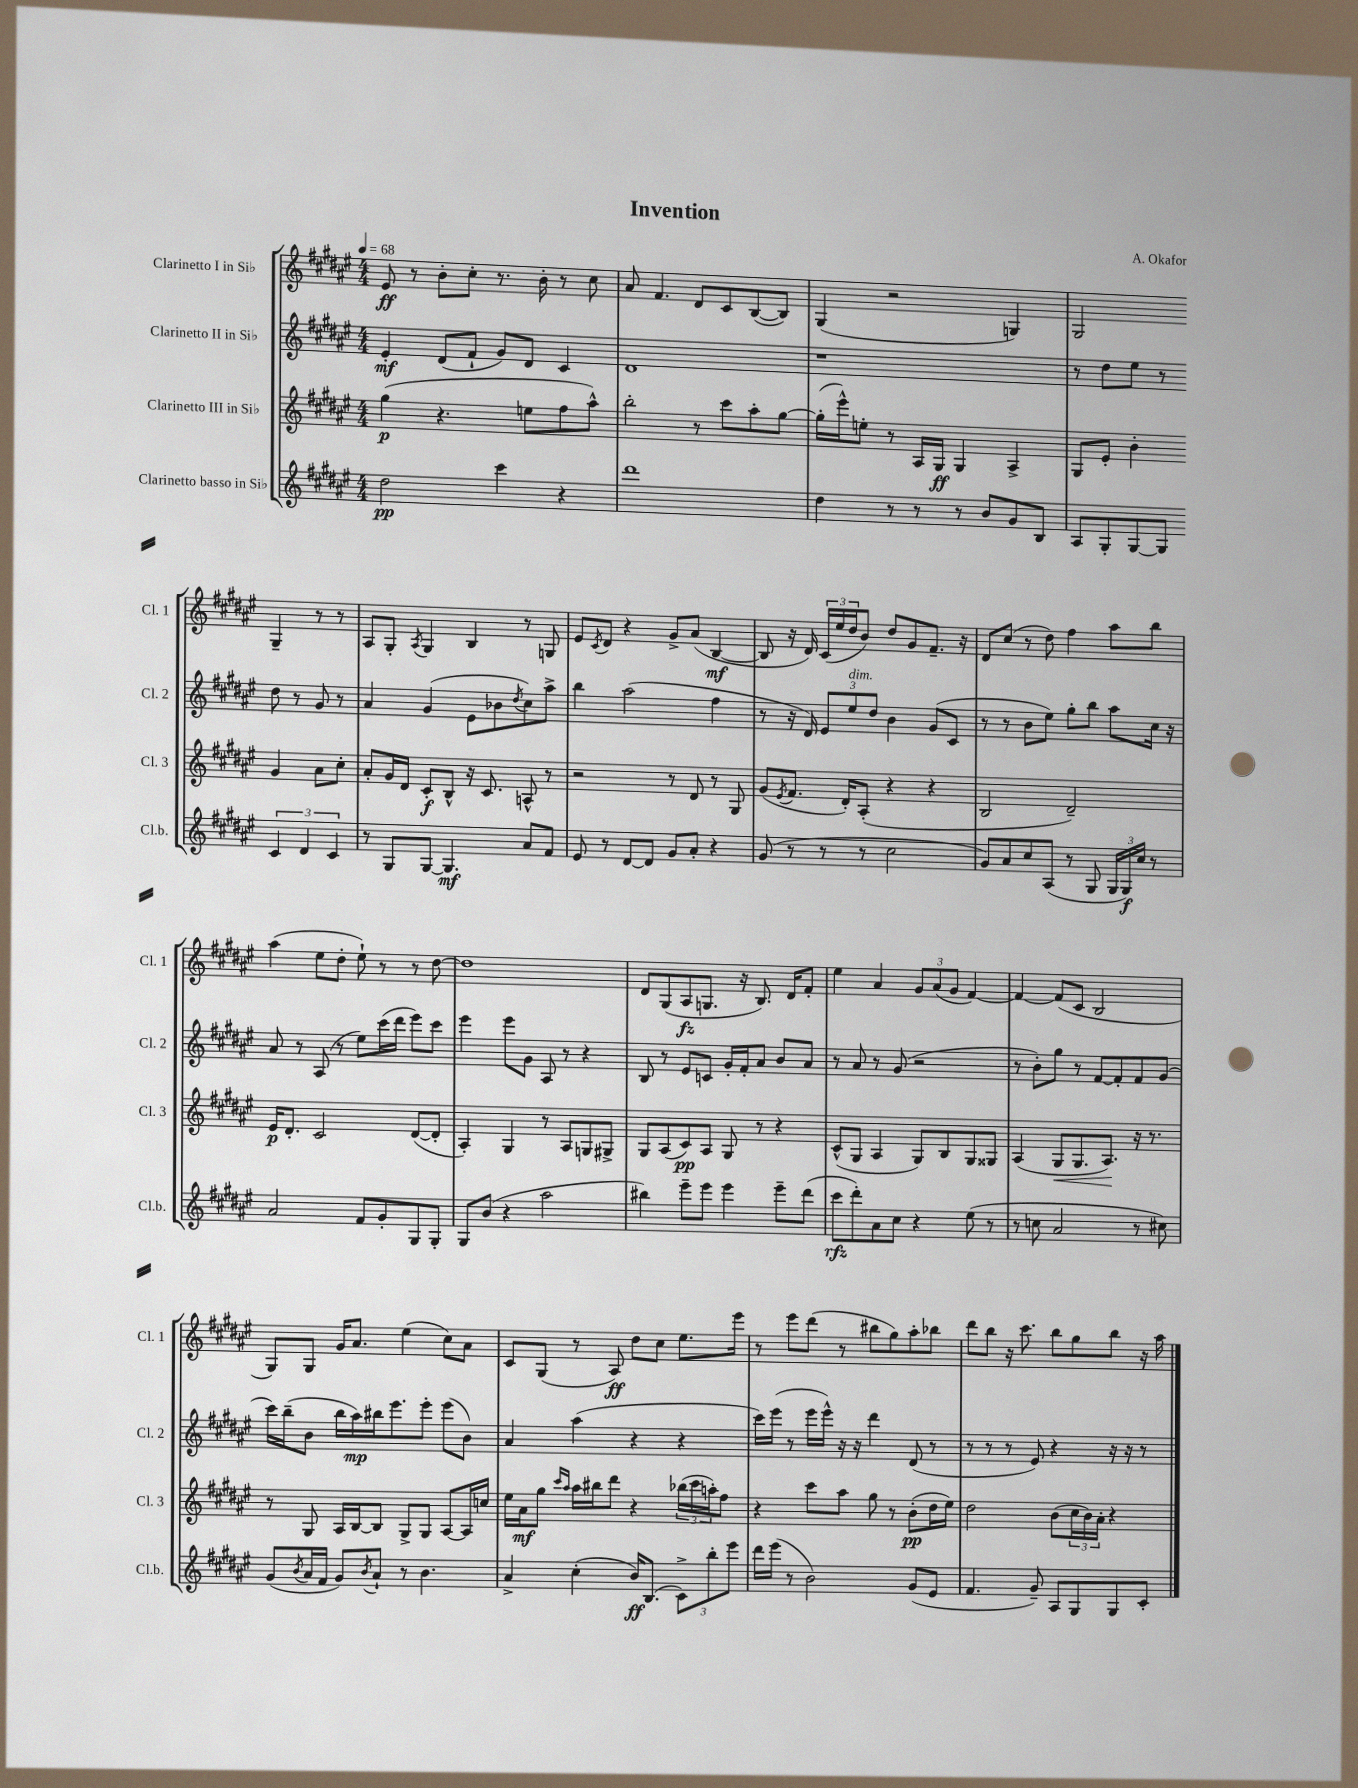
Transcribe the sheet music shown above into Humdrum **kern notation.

**kern	**dynam	**kern	**dynam	**kern	**dynam	**kern	**dynam
*part4	*part4	*part3	*part3	*part2	*part2	*part1	*part1
*staff4	*staff4	*staff3	*staff3	*staff2	*staff2	*staff1	*staff1
*I"Clarinetto basso in Si♭	*	*I"Clarinetto III in Si♭	*	*I"Clarinetto II in Si♭	*	*I"Clarinetto I in Si♭	*
*I'Cl.b.	*	*I'Cl. 3	*	*I'Cl. 2	*	*I'Cl. 1	*
*clefG2	*	*clefG2	*	*clefG2	*	*clefG2	*
*k[f#c#g#d#a#e#]	*	*k[f#c#g#d#a#e#]	*	*k[f#c#g#d#a#e#]	*	*k[f#c#g#d#a#e#]	*
*M4/4	*	*M4/4	*	*M4/4	*	*M4/4	*
*MM68	*	*MM68	*	*MM68	*	*MM68	*
=1	=1	=1	=1	=1	=1	=1	=1
2dd#\	pp	(4gg#\	p	4e#'/	mf	8e#/	ff
.	.	.	.	.	.	8r	.
.	.	4.r	.	(8d#/L	.	8b'\L	.
.	.	.	.	8f#`/J	.	8cc#'\J	.
4ccc#\	.	.	.	8g#/L)	.	8.r	.
.	.	8een\L	.	8d#/J	.	.	.
.	.	.	.	.	.	16b'\	.
4r	.	8ff#\	.	4c#/	.	8r	.
.	.	8aa#^^\J)	.	.	.	8cc#\	.
=2	=2	=2	=2	=2	=2	=2	=2
1ddd#	.	2bb'\	.	1d#	.	8a#/	.
.	.	.	.	.	.	4.f#/	.
.	.	8r	.	.	.	8d#/L	.
.	.	8ccc#\L	.	.	.	8c#/	.
.	.	8aa#'\	.	.	.	([8B/	.
.	.	[8gg#\J	.	.	.	8B/J])	.
=3	=3	=3	=3	=3	=3	=3	=3
4dd#\	.	(16gg#'\LL]	.	1r	.	(4G#/	.
.	.	16eee#^^\J)	.	.	.	.	.
.	.	8een'\J	.	.	.	.	.
8r	.	8r	.	.	.	2r	.
8r	.	16A#/LL	.	.	.	.	.
.	.	16G#/JJ	ff	.	.	.	.
8r	.	4G#/	.	.	.	.	.
8b/L	.	.	.	.	.	.	.
8g#/	.	4A#^/	.	.	.	4Gn/)	.
8B/J	.	.	.	.	.	.	.
=4	=4	=4	=4	=4	=4	=4	=4
8A#/L	.	8G#/L	.	8r	.	2G#/	.
8G#'/	.	8e#'/J	.	8dd#\L	.	.	.
[8G#/	.	4b'\	.	8ee#\J	.	.	.
8G#/J]	.	.	.	8r	.	.	.
6c#/	.	4g#/	.	8dd#\	.	4G#~/	.
.	.	.	.	8r	.	.	.
6d#/	.	.	.	.	.	.	.
.	.	8a#\L	.	8g#/	.	8r	.
6c#/	.	.	.	.	.	.	.
.	.	8cc#'\J	.	8r	.	8r	.
!!LO:LB:g=z
=5	=5	=5	=5	=5	=5	=5	=5
8r	.	8a#'/L	.	4a#/	.	8A#/L	.
8G#/L	.	16g#/L	.	.	.	8G#'/J	.
.	.	16d#/JJ	.	.	.	.	.
.	.	.	.	.	.	8qA#/	.
[8G#/J	.	8c#'/L	f	(4g#/	.	4G#/	.
4.G#/]	mf	8B^^/J	.	.	.	.	.
.	.	16r	.	8e#\L	.	4B/	.
.	.	8.c#/	.	.	.	.	.
.	.	.	.	8b-X\	.	.	.
.	.	.	.	8qdd#/	.	.	.
8a#/L	.	8An^^/	.	8cc#\)	.	8r	.
8f#/J	.	8r	.	8aa#^\J	.	8Gn/	.
=6	=6	=6	=6	=6	=6	=6	=6
8e#/	.	2r	.	4bb\	.	8e#/L	.
.	.	.	.	.	.	8qc#/	.
8r	.	.	.	.	.	8d#/J	.
[8d#/L	.	.	.	(2aa#\	.	4r	.
8d#/J]	.	.	.	.	.	.	.
8g#/L	.	8r	.	.	.	8g#^/L	.
8a#'/J	.	8d#/	.	.	.	(8a#/J	.
4r	.	8r	.	4ff#\	.	[4B/	mf
.	.	8G#/	.	.	.	.	.
=7	=7	=7	=7	=7	=7	=7	=7
(8g#/	.	(8g#/L	.	8r	.	8B/]	.
.	.	8qe#/	.	.	.	.	.
8r	.	8.f#/J	.	16r	.	16r	.
.	.	.	.	16d#/)	.	16d#/)	.
8r	.	.	.	12e#/L	.	(24c#/LL	.
.	.	.	.	.	.	24ee#/	.
.	.	16d#'/KL)	.	.	.	.	.
!	!	!	!	!LO:TX:a:i:t=dim.	!	!	!
.	.	.	.	12ee#/	.	24dd#/J	.
8r	.	(8A#'/J	.	.	.	8b/J)	.
.	.	.	.	12dd#/J	.	.	.
2cc#\	.	4r	.	4b\	.	8dd#/L	.
.	.	.	.	.	.	8g#/	.
.	.	4r	.	(8g#/L	.	8.f#~/J	.
.	.	.	.	8c#/J	.	.	.
.	.	.	.	.	.	16r	.
=8	=8	=8	=8	=8	=8	=8	=8
8g#/L)	.	2B/	.	8r	.	8d#/L	.
8a#/	.	.	.	8r	.	(8cc#/J	.
8cc#/	.	.	.	8b\L	.	8r	.
(8A#/J	.	.	.	8ee#\J)	.	8dd#\)	.
8r	.	2d#~/)	.	8gg#'\L	.	4ff#\	.
8G#/	.	.	.	8bb\J	.	.	.
24G#/LL	.	.	.	8aa#\L	.	8aa#\L	.
24G#/)	f	.	.	.	.	.	.
24cc#/JJ	.	.	.	.	.	.	.
8r	.	.	.	16cc#\Jk	.	8bb\J	.
.	.	.	.	16r	.	.	.
!!LO:LB:g=z
=9	=9	=9	=9	=9	=9	=9	=9
2a#/	.	16e#/KL	p	8a#/	.	(4aa#\	.
.	.	8.d#'/J	.	.	.	.	.
.	.	.	.	8r	.	.	.
.	.	2c#/	.	(8A#/	.	8ee#\L	.
.	.	.	.	8r	.	8dd#'\J	.
8f#/L	.	.	.	8ee#\L)	.	8ee#`\)	.
8g#'/	.	.	.	(16ccc#\L	.	8r	.
.	.	.	.	16ddd#\JJ	.	.	.
8G#/	.	([8d#/L	.	8eee#\L)	.	8r	.
8G#'/J	.	8d#'/J]	.	8ccc#\J	.	[8dd#\	.
=10	=10	=10	=10	=10	=10	=10	=10
8G#/L	.	4A#'/)	.	4eee#\	.	1dd#]	.
(8b/J	.	.	.	.	.	.	.
4r	.	4G#/	.	8eee#\L	.	.	.
.	.	.	.	8g#\J	.	.	.
2aa#\	.	8r	.	8A#/	.	.	.
.	.	8A#/L	.	8r	.	.	.
.	.	8Gn/	.	4r	.	.	.
.	.	8G#X^/J	.	.	.	.	.
=11	=11	=11	=11	=11	=11	=11	=11
4bb#X\)	.	8G#/L	.	8B/	.	8d#/L	.
.	.	(8A#/	.	8r	.	(8G#/	.
8eee#~\L	.	8c#/)	pp	8e#/L	.	8A#/	fz
8eee#\J	.	8A#/J	.	8cn/J	.	8.Gn/J	.
4eee#\	.	8G#/	.	16g#'/LL	.	.	.
.	.	.	.	16f#'/J	.	16r	.
.	.	8r	.	8a#/J	.	8.B/)	.
8eee#~\L	.	4r	.	8b/L	.	.	.
.	.	.	.	.	.	16d#/KL	.
(8ddd#\J	.	.	.	8a#/J	.	8f#'/J	.
=12	=12	=12	=12	=12	=12	=12	=12
8ccc#\L	rfz	(8c#^^/L	.	8r	.	4ee#\	.
8ddd#'\)	.	8G#/J	.	8a#/	.	.	.
8a#\	.	4A#/	.	8r	.	4a#/	.
8cc#\J	.	.	.	(8g#/	.	.	.
4r	.	8G#/L)	.	2r	.	12g#/L	.
.	.	.	.	.	.	(12a#/	.
.	.	8B/	.	.	.	.	.
.	.	.	.	.	.	12g#/J	.
(8ee#\	.	8G#/	.	.	.	[4f#/)	.
8r	.	8G##X/J	.	.	.	.	.
=13	=13	=13	=13	=13	=13	=13	=13
8r	.	(4A#/	.	8r	.	4f#/_	.
8ccn\	.	.	.	8b'\L)	.	.	.
!	!	!	!LO:HP:b	!	!	!	!
2a#/	.	8G#/L	<	8gg#\J	.	(8f#/L]	.
.	.	8.G#/	.	8r	.	8c#/J	.
.	.	.	.	[8f#/L	.	2B/	.
.	.	8.A#/J)	.	.	.	.	.
.	.	.	.	8f#'/]	.	.	.
8r	.	16r	[	8f#/	.	.	.
.	.	8.r	.	.	.	.	.
8cc#X\)	.	.	.	(8g#/J	.	.	.
!!LO:LB:g=z
=14	=14	=14	=14	=14	=14	=14	=14
(8g#/L	.	8r	.	16ccc#\LL)	.	8G#/L)	.
.	.	.	.	(16bb~\J	.	.	.
8qb/	.	.	.	.	.	.	.
16a#/L	.	8G#/	.	8b\J	.	8G#/J	.
16f#/JJ	.	.	.	.	.	.	.
8g#/L)	.	16A#/LL	.	16bb\LL	.	16g#/KL	.
.	.	[16B/J	.	16aa#\)	mp	8.a#/J	.
8qb/	.	.	.	.	.	.	.
8a#`/J	.	8B/J]	.	16bb#X\J	.	.	.
.	.	.	.	8.eee#\	.	.	.
8r	.	8G#^/L	.	.	.	(4ee#\	.
4.b\	.	8G#/J	.	8eee#'\J	.	.	.
.	.	[8A#/L	.	(8eee#\L	.	8cc#\L)	.
.	.	16A#/L]	.	8b\J)	.	8a#\J	.
.	.	16ccn/JJ	.	.	.	.	.
=15	=15	=15	=15	=15	=15	=15	=15
4a#^/	.	16ee#\LL	.	4a#/	.	8c#/L	.
.	.	16a#\J	mf	.	.	.	.
.	.	8gg#\J	.	.	.	(8G#/J	.
.	.	16qqccc#/LL	.	.	.	.	.
.	.	16qqaa#/JJ	.	.	.	.	.
(4cc#'\	.	16aa#\LL	.	(4aa#\	.	8r	.
.	.	16bb#X\J	.	.	.	.	.
.	.	8ddd#\J	.	.	.	8A#/)	ff
16b/KL)	ff	4r	.	4r	.	8dd#\L	.
(8.B/J	.	.	.	.	.	.	.
.	.	.	.	.	.	8cc#\J	.
12c#^\L)	.	(24bb-X\LL	.	4r	.	8.ee#\L	.
.	.	24ccc#\	.	.	.	.	.
12bb'\	.	24aan'\J)	.	.	.	.	.
.	.	8ff#\J	.	.	.	.	.
12eee#\J	.	.	.	.	.	.	.
.	.	.	.	.	.	16eee#\Jk	.
=16	=16	=16	=16	=16	=16	=16	=16
16ddd#\LL	.	4r	.	16ccc#\LL)	.	8r	.
(16eee#\JJ	.	.	.	(16eee#\JJ	.	.	.
8r	.	.	.	8r	.	8eee#\L	.
2b\)	.	8ccc#\L	.	16eee#\LL	.	(8ddd#\J	.
.	.	.	.	16eee#^^\JJ)	.	.	.
.	.	8aa#\J	.	16r	.	8r	.
.	.	.	.	16r	.	.	.
.	.	8gg#\	.	4ddd#\	.	8bb#X\L	.
.	.	8r	.	.	.	8gg#\)	.
(8g#/L	.	(8b'\L	pp	(8d#/	.	8aa#'\	.
8e#/J	.	16dd#\L	.	8r	.	8bb-X\J	.
.	.	16ee#\JJ)	.	.	.	.	.
=17	=17	=17	=17	=17	=17	=17	=17
4.f#/	.	2dd#\	.	8r	.	8ddd#\L	.
.	.	.	.	8r	.	8bb\J	.
.	.	.	.	8r	.	16r	.
.	.	.	.	.	.	8.ccc#\	.
8g#~/)	.	.	.	8e#/)	.	.	.
8A#/L	.	(8b\L	.	4r	.	8bb\L	.
8G#/	.	24cc#\L	.	.	.	8gg#\	.
.	.	24b\)	.	.	.	.	.
.	.	24a#'\JJ	.	.	.	.	.
8G#/	.	4r	.	16r	.	8bb\J	.
.	.	.	.	16r	.	.	.
8c#'/J	.	.	.	8r	.	16r	.
.	.	.	.	.	.	16aa#\	.
==	==	==	==	==	==	==	==
*-	*-	*-	*-	*-	*-	*-	*-
